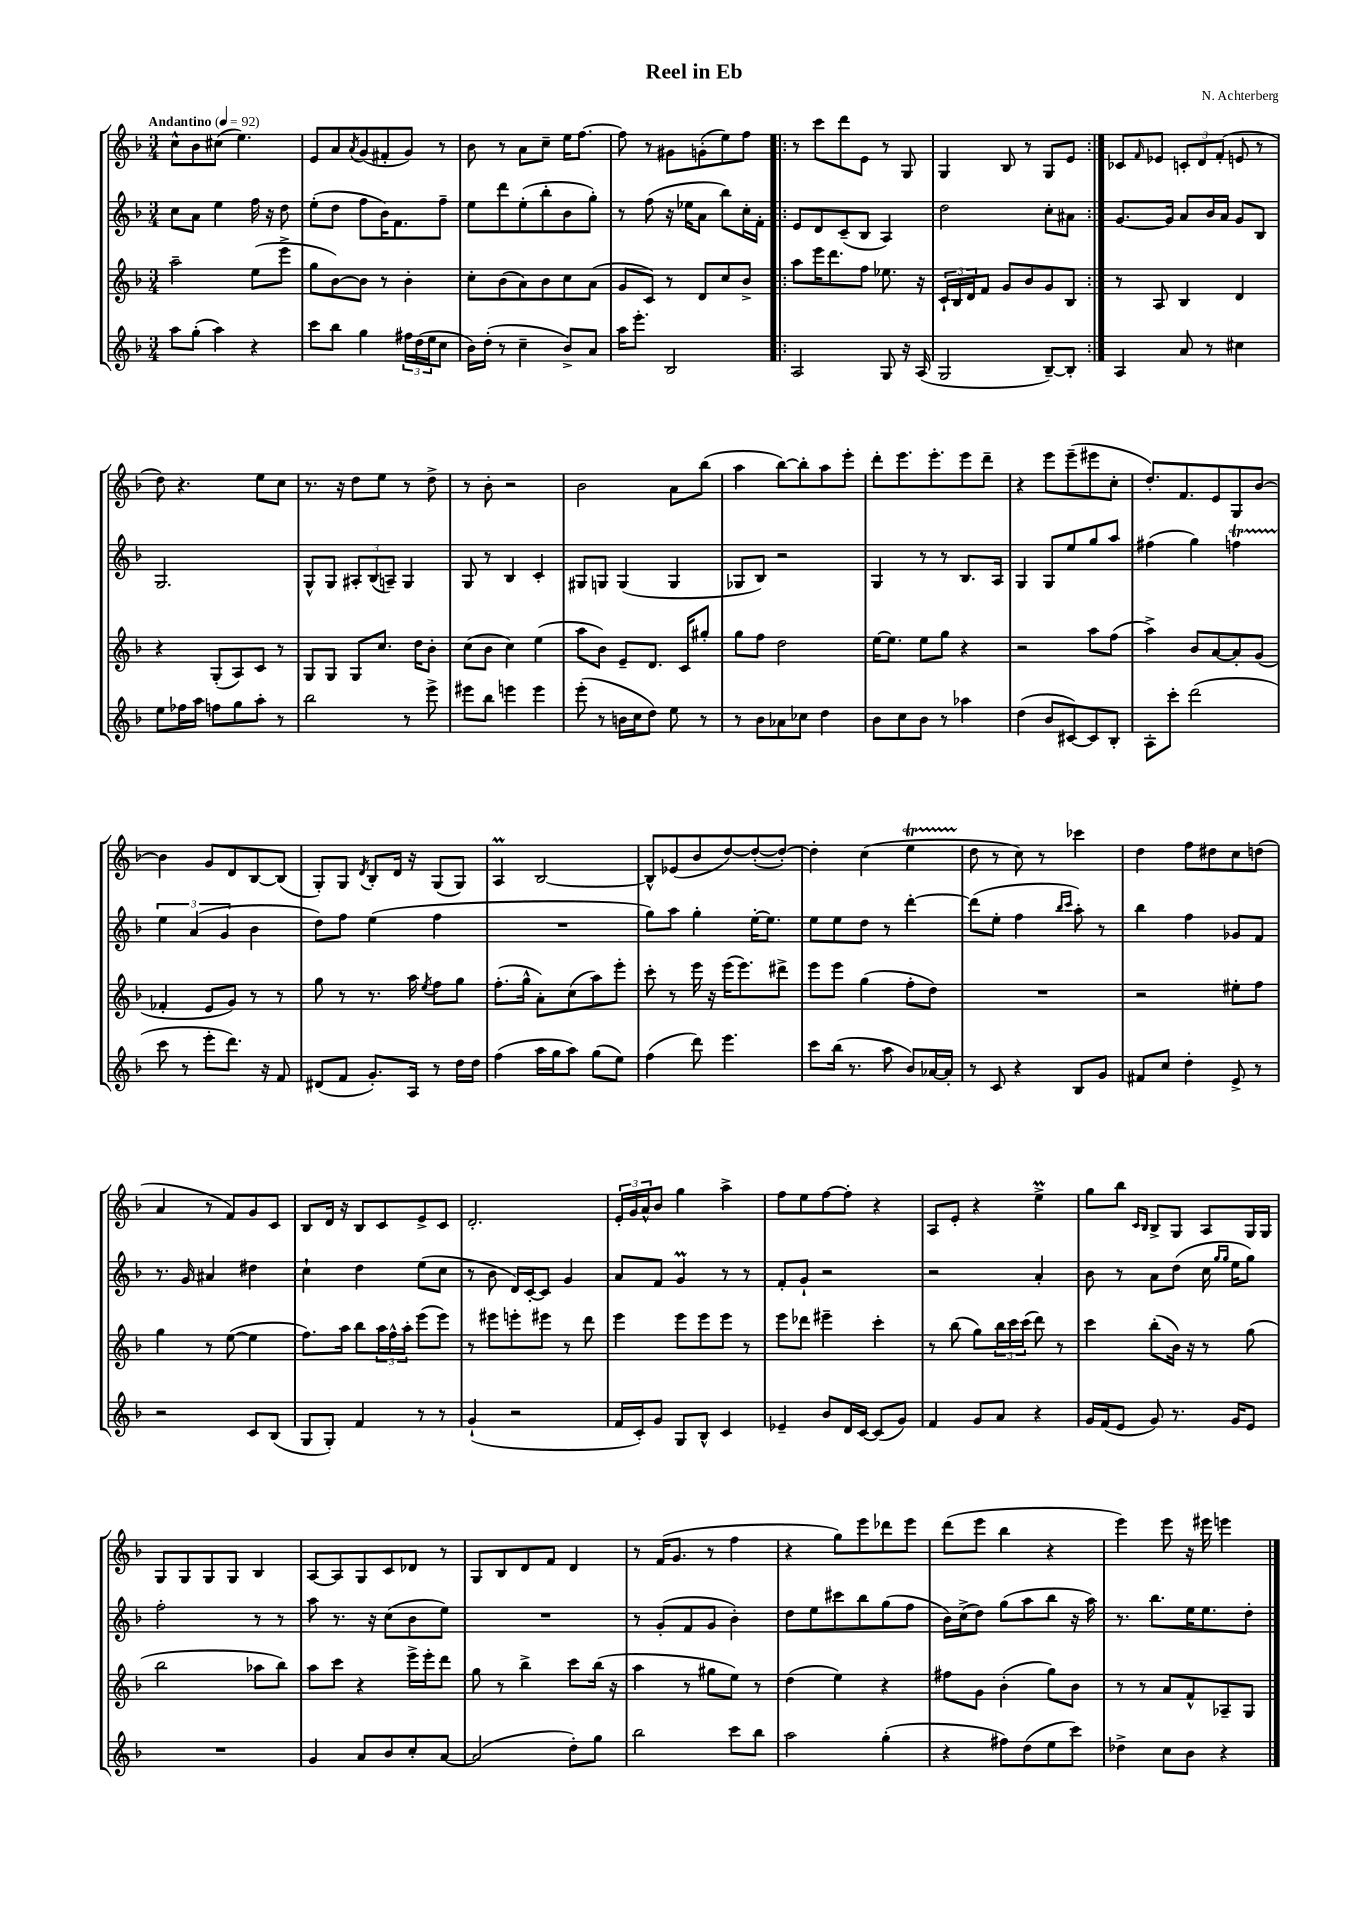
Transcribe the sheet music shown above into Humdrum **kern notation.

**kern	**kern	**kern	**kern
*staff4	*staff3	*staff2	*staff1
*clefG2	*clefG2	*clefG2	*clefG2
*k[b-]	*k[b-]	*k[b-]	*k[b-]
*M3/4	*M3/4	*M3/4	*M3/4
*MM92	*MM92	*MM92	*MM92
8aa	2aa~	8cc	8cc^^
(8gg'	.	8a	8b-
4aa)	.	4ee	(8cc#
.	.	.	4.ee)
4r	(8ee	16ff	.
.	.	16r	.
.	8eee^	8dd	.
=	=	=	=
8ccc	8gg	(8ee'	8e
8bb-	[8b-)	8dd	8a
.	.	.	8qa
4gg	8b-]	8ff	(8g
.	8r	16b-)	8f#'
.	.	8.f	.
24ff#	4b-'	.	8g)
(24dd	.	.	.
24ee	.	.	.
8cc	.	8ff~	8r
=	=	=	=
16b-)	8cc'	8ee	8b-
(16dd'	.	.	.
8r	(8b-	8ddd	8r
4cc~	8a)	(8ee'	8a
.	8b-	8bb-'	8cc~
8b-^)	8cc	8b-	16ee
.	.	.	[8.ff
8a	(8a	8gg')	.
=	=	=	=
16aa	8g	8r	8ff]
8.eee'	.	.	.
.	8c)	(8ff	8r
2B-	8r	16r	8g#
.	.	16ee-	.
.	8d	8a	(8g'
.	8cc	8bb-)	8ee)
.	8b-^	16cc'	8ff
.	.	16f'	.
=!|:	=!|:	=!|:	=!|:
2A	8aa	8e	8r
.	16eee	8d	8ccc
.	8.ddd	.	.
.	.	(8c~	8ddd
.	8ff	8B-	8e
8G	8.ee-	4A)	8r
16r	.	.	8G
(16A	16r	.	.
=	=	=	=
2G	24c`	2dd	4G
.	24B-	.	.
.	24d	.	.
.	8f	.	.
.	8g	.	8B-
.	8b-	.	8r
[8B-~)	8g	8cc'	8G
8B-']	8B-	8a#	8e
=:|!	=:|!	=:|!	=:|!
4A	8r	[8.g	8c-
.	.	.	16qqf
.	8A	.	8e-
.	.	16g]	.
8a	4B-	8a	12c'
.	.	.	12d
8r	.	16b-	.
.	.	.	(12f'
.	.	16a	.
4cc#	4d	8g	8e
.	.	8B-	8r
=	=	=	=
8ee	4r	2.G	8dd)
16ff-	.	.	4.r
16aa	.	.	.
8ff	(8G'	.	.
8gg	8A)	.	.
8aa'	8c	.	8ee
8r	8r	.	8cc
=	=	=	=
2bb-	8G	8G^^	8.r
.	8G	8G	.
.	.	.	16r
.	8G	12A#'	8dd
.	.	(12B-	.
.	8.cc	.	8ee
.	.	12A~)	.
8r	.	4G	8r
.	16dd	.	.
8eee^	8b-'	.	8dd^
=	=	=	=
8eee#	(8cc	8G	8r
8bb-	8b-	8r	8b-'
4eee	4cc)	4B-	2r
4eee	(4ee	4c'	.
=	=	=	=
(8eee'	8aa	8G#	2b-
8r	8b-)	8G	.
16b	8e~	(4G	.
16cc	.	.	.
8dd)	8.d	.	.
8ee	.	4G	8a
.	16c	.	.
8r	8gg#'	.	(8bb-
=	=	=	=
8r	8gg	8G-	4aa
8b-	8ff	8B-)	.
8a-	2dd	2r	[8bb-)
8cc-	.	.	8bb-']
4dd	.	.	8aa
.	.	.	8eee'
=	=	=	=
8b-	[16ee	4G	8ddd'
.	8.ee]	.	.
8cc	.	.	8.eee
8b-	8ee	8r	.
.	.	.	8.eee'
8r	8gg	8r	.
4aa-	4r	8.B-	8eee
.	.	.	8ddd~
.	.	16A	.
=	=	=	=
(4dd	2r	4G	4r
8b-	.	8G	8eee
[8c#)	.	8ee	(8eee~
8c#]	8aa	8gg	8eee#
8B-'	(8ff	8aa	8cc'
=	=	=	=
8A'	4aa^)	(4ff#	8.dd')
8ccc'	.	.	.
.	.	.	8.f
(2ddd	8b-	4gg)	.
.	[8a	.	8e
.	8a']	4ff	8G
.	(8g	.	[8b-
=	=	=	=
8ccc	4f-'	6ee	4b-]
8r	.	.	.
.	.	(6a	.
8eee'	8e	.	8g
.	.	6g	.
8.ddd)	8g)	.	8d
.	8r	4b-	[8B-
16r	.	.	.
8f	8r	.	(8B-]
=	=	=	=
(8d#	8gg	8dd)	8G')
8f	8r	8ff	8G
.	.	.	8qd
8.g')	8.r	(4ee	8B-'
.	.	.	16d
16A	16aa	.	16r
.	8qee	.	.
8r	8ff	4ff	(8G
16dd	8gg	.	8G)
16dd	.	.	.
=	=	=	=
(4ff	(8.ff'	2.r	4A
.	16gg^^	.	.
16aa	8a')	.	[2B-
16gg	.	.	.
8aa)	(8cc	.	.
(8gg	8aa)	.	.
8ee)	8eee'	.	.
=	=	=	=
(4ff	8ccc'	8gg)	8B-^^]
.	8r	8aa	(8e-
8ddd)	16eee	4gg'	8b-
.	16r	.	.
4.eee	(16eee	.	[8dd)
.	8.eee)	.	.
.	.	[16ee'	(8dd'_
.	.	8.ee]	.
.	8ddd#^	.	8dd'_)
=	=	=	=
8ccc	8eee	8ee	4dd']
(16bb-	8eee	8ee	.
8.r	.	.	.
.	(4gg	8dd	(4cc
8aa	.	8r	.
8b-)	8ff'	[4ddd'	4ee
[16a-	8dd)	.	.
16a-']	.	.	.
=	=	=	=
8r	2.r	(8ddd]	8dd
8c	.	8ee'	8r
4r	.	4ff	8cc)
.	.	.	8r
.	.	16qqbb-	.
.	.	16qqccc	.
8B-	.	8aa')	4ccc-
8g	.	8r	.
=	=	=	=
8f#	2r	4bb-	4dd
8cc	.	.	.
4dd'	.	4ff	8ff
.	.	.	8dd#
8e^	8ee#'	8g-	8cc
8r	8ff	8f	(8dd
=	=	=	=
2r	4gg	8.r	4a
.	.	16g	.
.	8r	4a#	8r
.	([8ee	.	8f)
8c	4ee]	4dd#	8g
(8B-	.	.	8c
=	=	=	=
8G	8.ff)	4cc`	8B-
8G')	.	.	16d
.	16aa	.	16r
4f	8bb-	4dd	8B-
.	24aa	.	8c
.	24ff^^	.	.
.	24aa'	.	.
8r	(8eee	(8ee	8e^
8r	8eee)	8cc	8c
=	=	=	=
(4g`	8r	8r	2.d'
.	8eee#	8b-	.
2r	8eee'	16d)	.
.	.	[16c'	.
.	8eee#	8c]	.
.	8r	4g	.
.	8ddd	.	.
=	=	=	=
16f	4eee	8a	24e'
.	.	.	24g
16c')	.	.	.
.	.	.	24a^^
8g	.	8f	8b-
8G	8eee	4g	4gg
8B-^^	8eee	.	.
4c	8eee	8r	4aa^
.	8r	8r	.
=	=	=	=
4e-~	8eee	8f'	8ff
.	8ddd-	8g`	8ee
8b-	4eee#~	2r	[8ff
16d	.	.	8ff']
[16c	.	.	.
(8c]	4ccc'	.	4r
8g)	.	.	.
=	=	=	=
4f	8r	2r	8A
.	(8bb-	.	8e'
8g	8gg)	.	4r
8a	24bb-	.	.
.	24ccc	.	.
.	(24ccc	.	.
4r	8ddd)	4a'	4ee^
.	8r	.	.
=	=	=	=
16g	4ccc	8b-	8gg
(16f	.	.	.
8e	.	8r	8bb-
.	.	.	16qqc
.	.	.	16qqB-
8g)	(8bb-'	8a	8B-^
8.r	16b-)	(8dd	8G
.	16r	.	.
.	8r	16cc	8A
.	.	16qqgg	.
.	.	16qqgg	.
16g	.	16ee	.
8e	(8gg	8gg)	16G
.	.	.	16G
=	=	=	=
2.r	2bb-	2ff'	8G
.	.	.	8G
.	.	.	8G
.	.	.	8G
.	8aa-	8r	4B-
.	8bb-)	8r	.
=	=	=	=
4g	8aa	8aa	[8A
.	8ccc	8.r	8A]
8a	4r	.	8G
.	.	16r	.
8b-	.	(8cc	8c
8cc'	16eee^	8b-	8d-
.	16eee'	.	.
[8a	8ddd	8ee)	8r
=	=	=	=
(2a]	8gg	2.r	8G
.	8r	.	8B-
.	4bb-^	.	8d
.	.	.	8f
8dd')	8ccc	.	4d
8gg	(16bb-	.	.
.	16r	.	.
=	=	=	=
2bb-	4aa	8r	8r
.	.	(8g'	(16f
.	.	.	8.g
.	8r	8f	.
.	8gg#	8g	8r
8ccc	8ee)	4b-')	4ff
8bb-	8r	.	.
=	=	=	=
2aa	(4dd	8dd	4r
.	.	8ee	.
.	4ee)	8ccc#	8gg)
.	.	8bb-	8eee
(4gg'	4r	(8gg	8ddd-
.	.	8ff	8eee
=	=	=	=
4r	8ff#	16b-)	(8ddd
.	.	(16cc^	.
.	8g	8dd)	8eee
8ff#)	(4b-'	(8gg	4bb-
(8dd	.	8aa	.
8ee	8gg)	8bb-	4r
8ccc)	8b-	16r	.
.	.	16aa)	.
=	=	=	=
4dd-^	8r	8.r	4eee)
.	8r	.	.
.	.	8.bb-	.
8cc	8a	.	8eee
8b-	8f^^	16ee	16r
.	.	8.ee	16eee#
4r	8A-~	.	4eee
.	8G	8dd'	.
==	==	==	==
*-	*-	*-	*-
